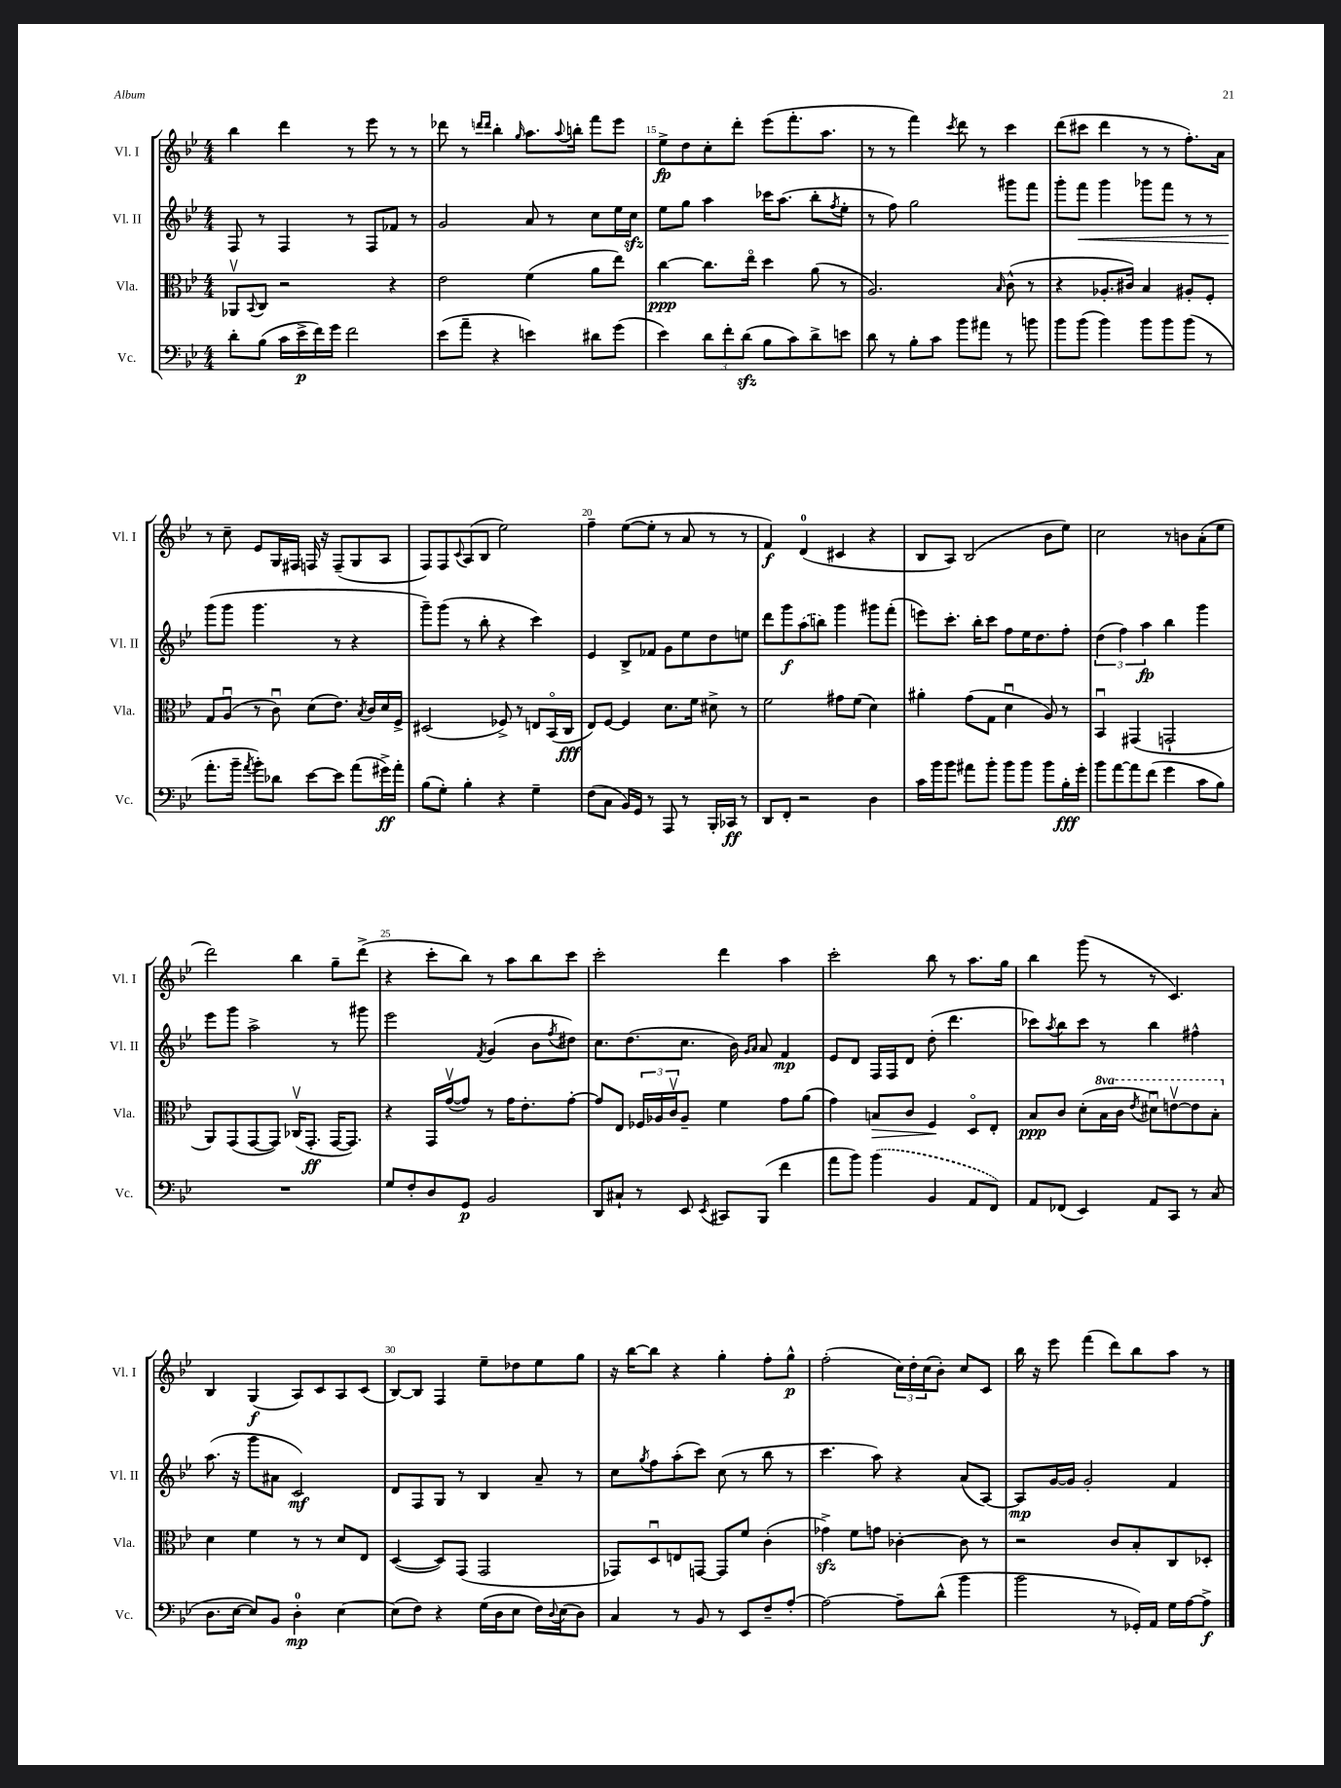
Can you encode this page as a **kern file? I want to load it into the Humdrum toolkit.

**kern	**kern	**kern	**kern
*staff4	*staff3	*staff2	*staff1
*clefF4	*clefC3	*clefG2	*clefG2
*k[b-e-]	*k[b-e-]	*k[b-e-]	*k[b-e-]
*M4/4	*M4/4	*M4/4	*M4/4
8d'	8AA-v	8F	4bb-
.	8qqBB-	.	.
(8B-	8C	8r	.
16c	2r	4F	4ddd
16e-^	.	.	.
16f)	.	.	.
16g	.	.	.
2f	.	8r	8r
.	.	8F	8eee-
.	4r	8f-	8r
.	.	8r	8r
=	=	=	=
(8e-	2e-	2g	8ddd-
8a~	.	.	8r
.	.	.	16qqddd
.	.	.	16qqddd
4r	.	.	4bb-'
.	.	.	16qqgg
4e)	(4f	8a	8.aa
.	.	8r	.
.	.	.	8qqaa
.	.	.	16bb'
8d#	8a	8cc	8fff
(8g	8ee-)	16ee-	8eee-
.	.	16cc	.
=	=	=	=
4e-)	[4cc	8ee-	8ee-^
.	.	8gg	8dd
12d	8.cc]	4aa	8cc'
12f'	.	.	.
.	.	.	8ddd'
(12d	.	.	.
.	16ee-o	.	.
8B-	4dd	16ccc-	(8eee-
.	.	(8.aa	.
8c)	.	.	8.fff'
8d^	(8a	8bb-'	.
.	.	.	8.aa
.	.	8qff	.
8e	8r	8ee-'	.
=	=	=	=
8d	2.A)	8r	8r
8r	.	8ff)	8r
8B-'	.	2gg	4fff)
8c	.	.	.
.	.	.	8qccc
8b-	.	.	8ddd
8a#	.	.	8r
.	16qqB-	.	.
8r	(8c^^	8ggg#	4ccc
8b	8r	8fff	.
=	=	=	=
8b-	4r	8ggg'	(8ddd
(8b-	.	8fff	8ccc#
4b-)	8.A-'	4ggg	4ddd
.	16c#)	.	.
8b-	4B-	8ggg-	8r
8b-	.	8fff	8r
(8b-	8A#'	8r	8.ff')
8r	8F'	8r	.
.	.	.	16a
=	=	=	=
8.a'	8G	(8ggg	8r
.	(8Au	8ggg	8cc~
16b-~	.	.	.
8qa	.	.	.
8b-')	8r	4.ggg	8e-
8d-	8cu)	.	16G
.	.	.	16F#
[8e-	(8d	.	16F
.	.	.	16r
8e-]	8.e-)	8r	(8F~
(8a	.	4r	8G
.	8qB-	.	.
.	16c	.	.
16g#^)	16d	.	8A
16a'	16F^	.	.
=	=	=	=
(8B-	(2D#	8ggg~)	8F)
8G')	.	(8ggg	8F
.	.	.	8qqc
4B-'	.	8r	(8A
.	.	8bb-'	8B-
4r	8F-^)	4r	2ee-)
.	8r	.	.
4G~	8E	4ccc)	.
.	(16BB-o	.	.
.	16C	.	.
=	=	=	=
(8F	8E-)	4e-	4ff~
8C	[8F	.	.
16BB-)	4F]	8B-^	([8ee-
16GG	.	.	.
8r	.	8f-	8ee-']
8AAA	8.d	8g	8r
8r	.	8ee-	8a
.	16f	.	.
16BBB-'	8d#^	8dd	8r
16CC-	.	.	.
8r	8r	8ee	8r
=	=	=	=
8DD	2f	8ddd	4f)
8FF'	.	8ggg	.
2r	.	(8aa	(4d
.	.	8bb)	.
.	8g#	4ggg	4c#
.	(8f	.	.
4D	4d)	8ggg#	4r
.	.	(8fff'	.
=	=	=	=
16c	4a#'	8eee)	8B-
16b-	.	.	.
8b-	.	8.ccc'	8A)
8a#	(8g	.	(2B-
.	.	16bb-'	.
8b-'	8G	8ccc	.
8b-	4du	8ff	.
8b-	.	16ee-	.
.	.	8.dd	.
8b-	8A)	.	8b-
16B-'	8r	8ff'	8ee-)
16g'	.	.	.
=	=	=	=
8b-	4BB-u	(6dd	2cc
[8a	.	.	.
.	.	6ff)	.
8a]	(4GG#	.	.
.	.	6aa	.
(8f	.	.	.
4g	2GG`	4bb-	8r
.	.	.	8b
8c	.	4ggg	(8a'
8B-)	.	.	8ee-
=	=	=	=
1r	8AA)	8eee-	2ddd)
.	(8GG	8ggg	.
.	[8GG	2aa^	.
.	8GG])	.	.
.	(16C-v	.	4bb-
.	8.GG'	.	.
.	[16GG	8r	8gg~
.	8.GG])	.	.
.	.	8ggg#	(8ddd^
=	=	=	=
8G	4r	2eee-	4r
8F'	.	.	.
8D	16GG	.	8ccc'
.	([16gv	.	.
8GG	8g])	.	8bb-)
.	.	8qf	.
2BB-	8r	(4g	8r
.	16g	.	8aa
.	8.e-'	.	.
.	.	8b-	8bb-
.	.	8qff	.
.	[8g'	8dd#)	8ccc
=	=	=	=
8DD	8g]	8.cc	2ccc'
8C#`	8E-	.	.
.	.	(8.dd	.
8r	24F-	.	.
.	24A-	.	.
.	24cv	.	.
8EE-	8A-~	8.cc	.
8qEE-	.	.	.
8CC#	4f	.	4ddd
.	.	16b-)	.
.	.	16qqg	.
.	.	16qqa	.
(8BBB-	.	8a	.
4f	8g	4f	4aa
.	(8a	.	.
=	=	=	=
8a	4g)	8e-	2ccc'
8b-)	.	8d	.
(4b-	8B	16F	.
.	.	16F	.
.	8c	8d	.
4BB-	4F	(8dd'	8bb-
.	.	4.ddd	8r
8AA	8Do	.	8.aa
8FF)	8E-'	.	.
.	.	.	16gg
=	=	=	=
8AA	8B-	8ccc-)	4bb-
.	.	8qaa	.
(8FF-	8c	8bb-	.
4EE-)	(8d'	8ccc-	(8ggg
.	16b-	8r	8r
.	16cc	.	.
.	8qee-	.	.
8AA	8dd#u)	4bb-	8r
8CC	[8eev	.	4.c)
8r	8ee]	4ff#^^	.
(8C	8b-'	.	.
=	=	=	=
8.D	4d	(8.aa	4B-
[16E-	.	16r	.
8E-])	4f	8ggg	(4G
8BB-	.	8a#	.
4D'	8r	2c)	8A)
.	8r	.	8c
[4E-	8d	.	8A
.	8E-	.	(8c
=	=	=	=
(8E-]	([4D	8d	[8B-)
8F)	.	8F	8B-]
4r	8D])	8G	4F
.	(8GG	8r	.
(16G	2GG	4B-	8ee-~
16D	.	.	.
8E-	.	.	8dd-
16F)	.	8a~	8ee-
8qqD	.	.	.
(16E-	.	.	.
8D)	.	8r	8gg
=	=	=	=
4C	8GG-)	8cc	16r
.	.	.	[16bb-
.	.	8qgg	.
.	8Du	8ff	8bb-]
8r	8E	(8aa'	4r
8BB-	[8GG	8ccc)	.
8r	8GG]	(8cc	4gg'
8EE-	8f	8r	.
8F~	(4c'	8bb-	8ff'
[8A'	.	8r	8gg^^
=	=	=	=
2A_	4g-^)	4.ccc	(2ff'
.	8f	.	.
.	8g	8aa)	.
8A~]	[4c-'	4r	24cc)
.	.	.	24dd'
.	.	.	(24cc
(8d^^	.	.	8b-')
4b-	8c-]	(8a	8cc
.	8r	[8A)	8c
=	=	=	=
2b-	2r	8A]	16bb-
.	.	.	16r
.	.	[16g	8eee-
.	.	16g]	.
.	.	2g'	(4fff
8r	8c	.	8ddd)
16GG-')	8B-'	.	8bb-
16AA	.	.	.
16G	8C	4f	8aa
[16A	.	.	.
8A^]	8D-'	.	8r
==	==	==	==
*-	*-	*-	*-
